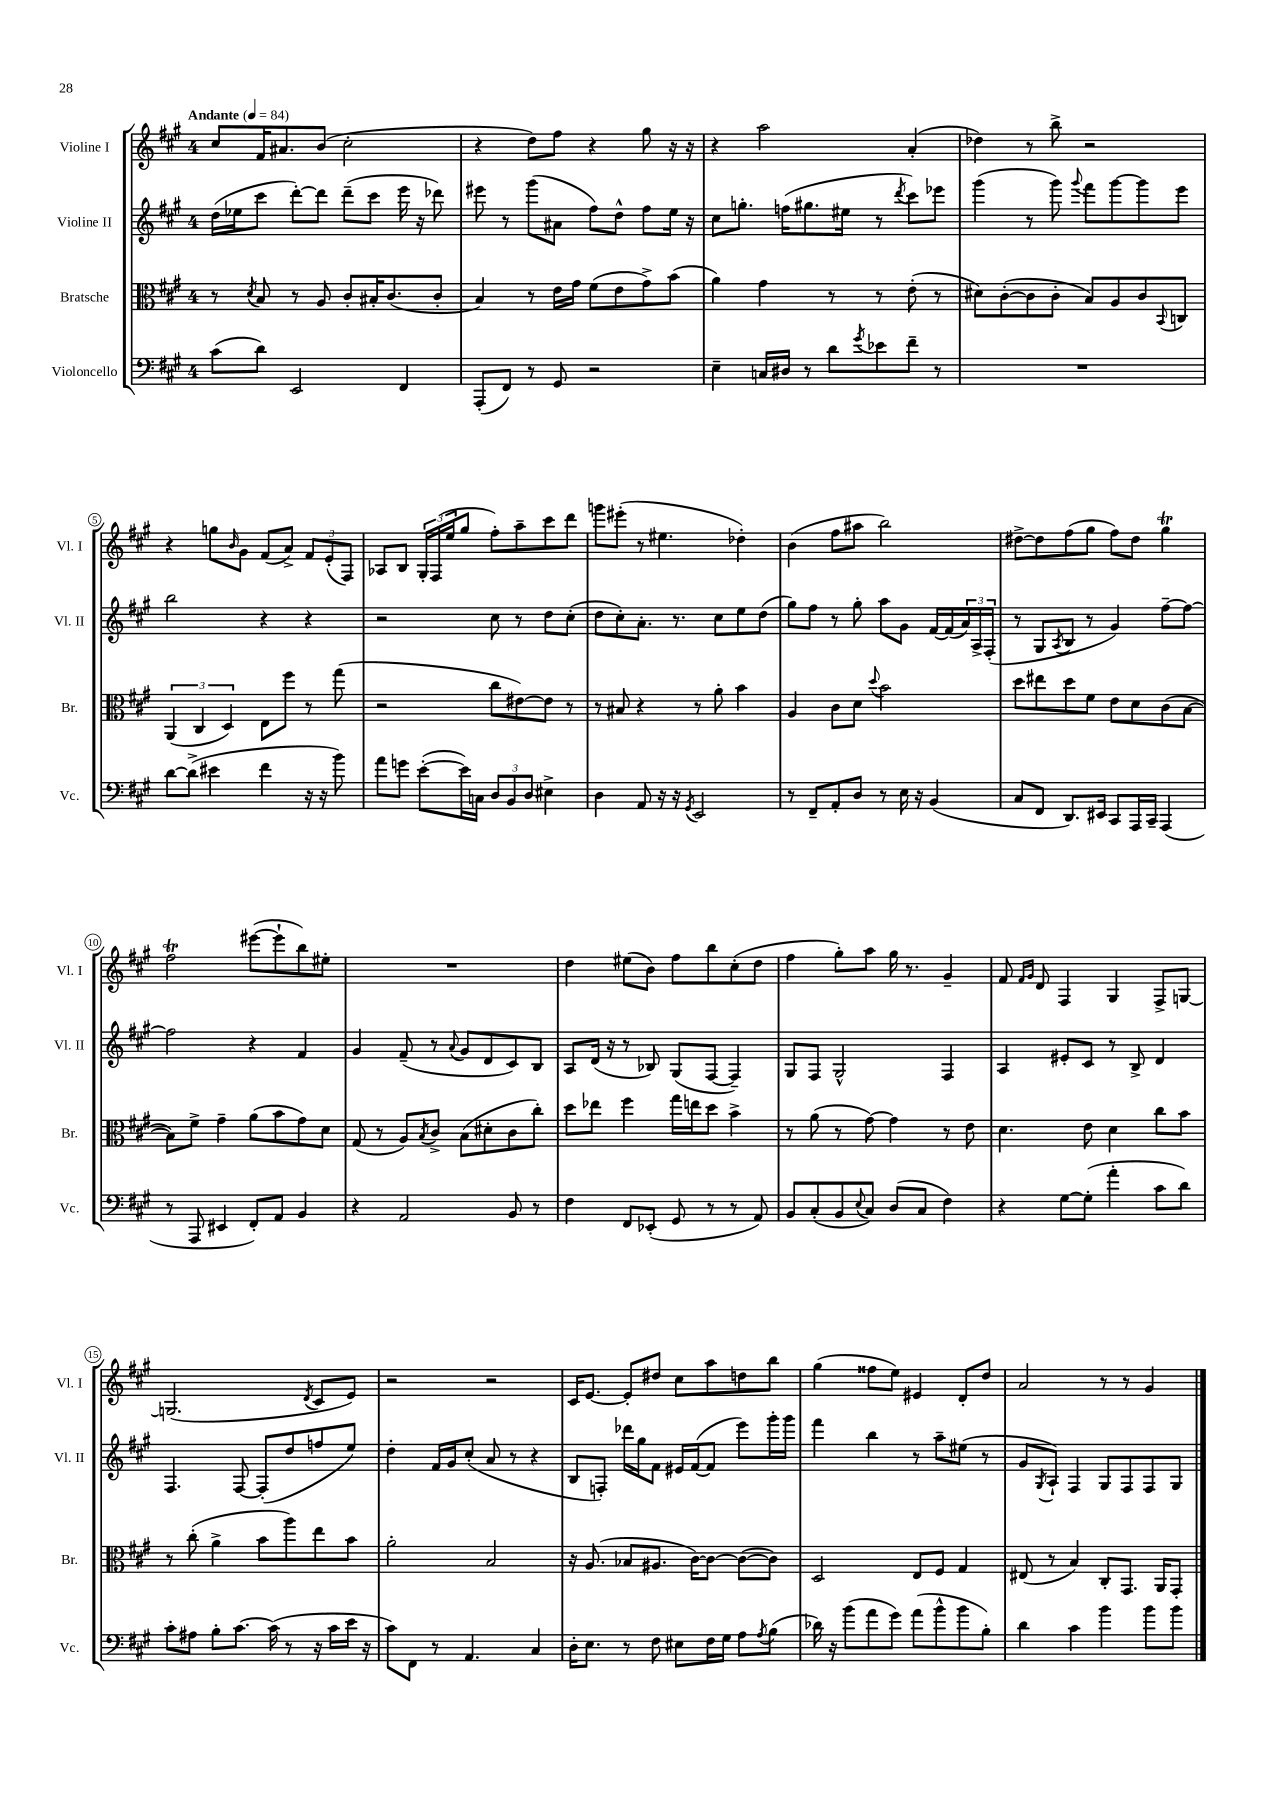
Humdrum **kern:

**kern	**kern	**kern	**kern
*part4	*part3	*part2	*part1
*staff4	*staff3	*staff2	*staff1
*I"Violoncello	*I"Bratsche	*I"Violine II	*I"Violine I
*I'Vc.	*I'Br.	*I'Vl. II	*I'Vl. I
*clefF4	*clefC3	*clefG2	*clefG2
*k[f#c#g#]	*k[f#c#g#]	*k[f#c#g#]	*k[f#c#g#]
*M4/4	*M4/4	*M4/4	*M4/4
*MM84	*MM84	*MM84	*MM84
=1	=1	=1	=1
!	!	!	!LO:TX:a:B:t=Andante
(8c#\L	8r	(16dd\LL	8cc#/L
.	.	16ee-X\J	.
.	8qd/	.	.
8d\J)	8B/	8ccc#\J	16f#/K
.	.	.	8.a#X/
2EE/	8r	[8ddd'\L)	.
.	8A/	8ddd\J]	(8b/J
.	8c#'/L	(8ddd~\L	2cc#'\
.	16B#X'/K	8ccc#\J	.
.	(8.c#/	.	.
4FF#/	.	16eee\	.
.	.	16r	.
.	8c#'/J	8ddd-X\)	.
=2	=2	=2	=2
(8AAA'/L	4B/)	8eee#X\	4r
8FF#/J)	.	8r	.
8r	8r	(8ggg#\L	8dd\L)
8GG#/	16e\LL	8a#X\J	8ff#\J
.	16g#\JJ	.	.
2r	(8f#\L	8ff#\L)	4r
.	8e\	8dd^^\J	.
.	8g#^\)	8ff#\L	8gg#\
.	(8b\J	16ee\Jk	16r
.	.	16r	16r
=3	=3	=3	=3
4E~\	4a\)	8cc#\L	4r
.	.	8.ggn'\J	.
16Cn/LL	4g#\	.	2aa\
16D#X/JJ	.	(16ffn\KL	.
8r	.	8.gg#X\	.
8d\L	8r	.	.
.	.	16ee#X\Jk	.
8qg#/	.	.	.
8e-X\	8r	8r	.
.	.	8qddd/	.
8f#~\J	(8e'\	8ccc#\L)	(4a'/
8r	8r	8eee-X\J	.
=4	=4	=4	=4
1r	8d#X\L)	(4ggg#\	4dd-X\)
.	([8c#'\	.	.
.	8c#\]	8r	8r
.	8c#'\J	8ggg#\)	8bb^\
.	.	8qqggg#/	.
.	8B/L)	8fff#\L	2r
.	8A/	[8ggg#\	.
.	8c#/	8ggg#\]	.
.	8qqBB/	.	.
.	8Cn/J	8eee\J	.
!!LO:LB:g=z
=5	=5	=5	=5
[8d\L	(6AA/	2bb\	4r
(8d^\J]	.	.	.
.	6C#/	.	.
4e#X\	.	.	8ggn\L
.	6D/)	.	.
.	.	.	16qqb/
.	.	.	8g#\J
4f#\	8E\L	4r	(8f#/L
.	8ff#\J	.	8a^/J)
16r	8r	4r	12f#/L
16r	.	.	.
.	.	.	(12e'/
8b\)	(8gg#\	.	.
.	.	.	12F#/J)
=6	=6	=6	=6
8a\L	2r	2r	8A-X/L
8gn\J	.	.	8B/J
([8e'\L	.	.	24G#'/LL
.	.	.	(24F#/
.	.	.	24ee/J
16e\L])	.	.	8gg#/J
16Cn\JJ	.	.	.
12D/L	8cc#\L	8cc#\	8ff#'\L)
12BB/	.	.	.
.	[8e#X\)	8r	8aa~\
12D/J	.	.	.
4E#X^\	8e#\J]	8dd\L	8ccc#\
.	8r	(8cc#'\J	8ddd\J
=7	=7	=7	=7
4D\	8r	8dd\L	8gggn\L
.	8B#X/	8cc#'\)	(8eee#X'\J
8AA/	4r	8.a'\J	8r
16r	.	.	4.ee#X\
16r	.	8.r	.
8qGG#/	.	.	.
2EE/	8r	.	.
.	8a'\	8cc#\L	.
.	4b\	8ee\	4dd-X'\)
.	.	(8dd\J	.
=8	=8	=8	=8
8r	4A/	8gg#\L)	(4b\
8FF#~/L	.	8ff#\J	.
8AA'/	8c#\L	8r	8ff#\L
8D/J	8d\J	8gg#'\	8aa#X\J
.	8qqdd/	.	.
8r	2b\	8aa\L	2bb\)
16E\	.	8g#\J	.
16r	.	.	.
(4BB/	.	[16f#/LL	.
.	.	(16f#/]	.
.	.	24a/)	.
.	.	24A^/	.
.	.	(24F#'/JJ	.
=9	=9	=9	=9
8C#/L	8dd\L	8r	[8dd#X^\L
8FF#/J	8ee#X\	8G#/L	8dd#\]
.	.	8qA/	.
8.DD/L)	8dd\	8B/J	(8ff#\
.	8f#\J	8r	8gg#\J
16EE#X/Jk	.	.	.
8CC#/L	8e\L	4g#/)	8ff#\L)
16AAA/L	8d\	.	8dd#\J
16CC#~/JJ	.	.	.
(4AAA/	(8c#\	[8ff#~\L	4gg#t\
.	[8B\J	8ff#\J_	.
!!LO:LB:g=z
=10	=10	=10	=10
8r	8B\L])	2ff#\]	2ff#T\
8AAA/	8f#^\J	.	.
4EE#X/	4g#~\	.	.
8FF#'/L)	(8a\L	4r	([8eee#X\L
8AA/J	8b\	.	8eee#`\]
4BB/	8g#\)	4f#/	8bb\)
.	8d\J	.	8ee#X'\J
=11	=11	=11	=11
4r	(8G#/	4g#/	1r
.	8r	.	.
2AA/	8A/L)	(8f#~/	.
.	8qB/	.	.
.	8c#^/J	8r	.
.	.	8qqa/	.
.	(8B\L	8g#/L	.
.	8d#X'\	8d/	.
8BB/	8c#\	8c#/)	.
8r	8cc#'\J)	8B/J	.
=12	=12	=12	=12
4F#\	8dd\L	8A/L	4dd\
.	8ee-X\J	(16d/Jk	.
.	.	16r	.
8FF#/L	4ff#\	8r	(8ee#X\L
(8EE-X'/J	.	8B-X/)	8b\J)
8GG#/	16gg#\LL	(8G#/L	8ff#\L
.	16een\J	.	.
8r	8dd\J	[8F#/J	8bb\
8r	4b^\	4F#~/])	(8cc#'\
8AA/)	.	.	8dd\J
=13	=13	=13	=13
8BB/L	8r	8G#/L	4ff#\
(8C#'/	(8a\	8F#/J	.
8BB/	8r	2G#^^/	8gg#'\L)
8qqE/	.	.	.
8C#/J)	[8g#\)	.	8aa\J
(8D/L	4g#\]	.	16gg#\
.	.	.	8.r
8C#/J	.	.	.
4F#\)	8r	4F#/	4g#~/
.	8e\	.	.
=14	=14	=14	=14
4r	4.d\	4A/	8f#/
.	.	.	16qqf#/LL
.	.	.	16qqg#/JJ
.	.	.	8d/
[8G#\L	.	8e#X'/L	4F#/
(8G#'\J]	8e\	8c#/J	.
4a'\	4d\	8r	4G#/
.	.	8B^/	.
8c#\L	8cc#\L	4d/	8F#^/L
8d\J)	8b\J	.	[8Gn/J
!!LO:LB:g=z
=15	=15	=15	=15
8c#'\L	8r	4.F#/	(2.Gn/]
8A#X\J	(8cc#'\	.	.
8B'\L	4a^\	.	.
[8.c#\J	.	[8F#/	.
.	8b\L	(8F#'/L]	.
(16c#\]	.	.	.
8r	8aa\)	8dd/	.
.	.	.	8qd/
16r	8ee\	8ffn/	8c#/L
16c#\LL	.	.	.
16e\JJ	8b\J	8ee/J)	8e/J)
16r	.	.	.
=16	=16	=16	=16
8c#\L)	2a'\	4dd'\	2r
8FF#\J	.	.	.
8r	.	16f#/LL	.
.	.	16g#/J	.
4.AA/	.	(8cc#'/J	.
.	2B/	8a/	2r
.	.	8r	.
4C#/	.	4r	.
=17	=17	=17	=17
16D'\KL	16r	8B/L	16c#/KL
8.E\J	(8.A/	.	[8.e/J
.	.	8Fn'/J)	.
8r	8B-X/L	16ddd-X\LL	8e'/L]
.	.	16gg#\J	.
8F#\	8.A#X/J	8f#\J	8dd#X/J
8E#X\L	.	16e#X/LL	8cc#\L
.	[16c#\KL)	([16f#/J	.
16F#\L	8c#\J_	8f#/J]	8aa\
16G#\JJ	.	.	.
8A\L	(8c#\L_	8eee\L)	8ddn\
8qA/	.	.	.
(8B\J	8c#\J])	16ggg#'\L	8bb\J
.	.	16ggg#\JJ	.
=18	=18	=18	=18
16d-X\)	2D/	4fff#\	(4gg#\
16r	.	.	.
(8b\L	.	.	.
8a\	.	4bb\	8ff##X\L
8g#\J)	.	.	8ee\J)
(8a\L	8E/L	8r	4e#X/
8b^^\	8F#/J	8aa~\L	.
8b\	4G#/	(8ee#X\J	8d'/L
8B'\J)	.	8r	8dd/J
=19	=19	=19	=19
4d\	(8E#X/	8g#/L	2a/
.	.	8qG#/	.
.	8r	8A`/J)	.
4c#\	4B/)	4F#/	.
4b\	8C#'/L	8G#/L	8r
.	8.GG#/J	8F#/	8r
8b\L	.	8F#/	4g#/
.	16AA/KL	.	.
8b\J	8GG#'/J	8G#/J	.
==	==	==	==
*-	*-	*-	*-
